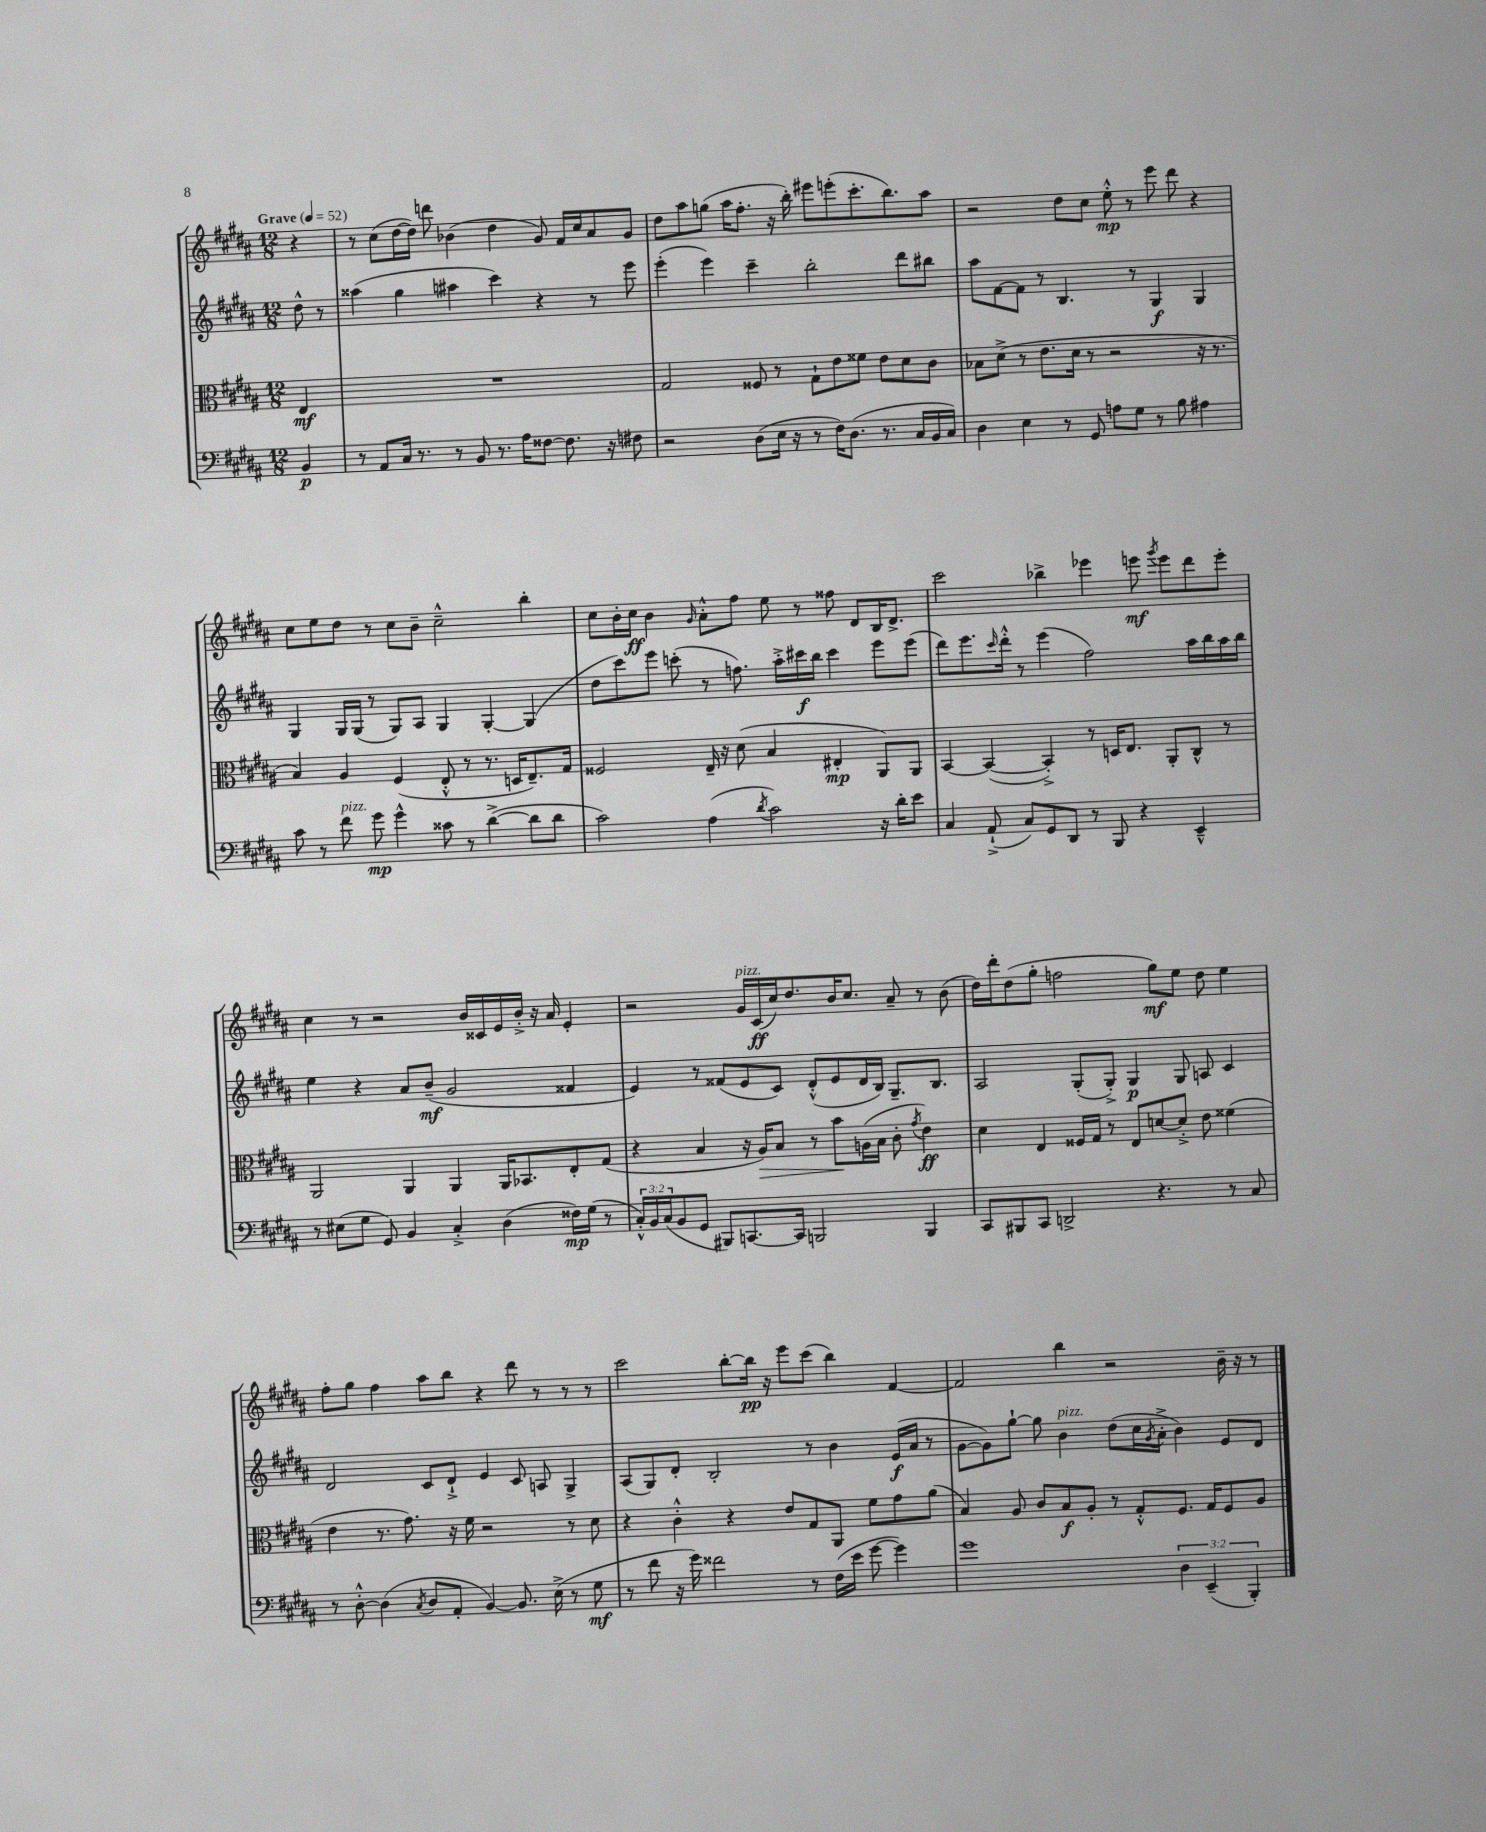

**kern	**dynam	**kern	**dynam	**kern	**dynam	**kern	**dynam
*part4	*part4	*part3	*part3	*part2	*part2	*part1	*part1
*staff4	*staff4	*staff3	*staff3	*staff2	*staff2	*staff1	*staff1
*clefF4	*	*clefC3	*	*clefG2	*	*clefG2	*
*k[f#c#g#d#a#]	*	*k[f#c#g#d#a#]	*	*k[f#c#g#d#a#]	*	*k[f#c#g#d#a#]	*
*M12/8	*	*M12/8	*	*M12/8	*	*M12/8	*
*MM52	*	*MM52	*	*MM52	*	*MM52	*
=	=	=	=	=	=	=	=
!	!	!	!	!	!	!LO:TX:a:B:t=Grave	!
4BB/	p	4E/	mf	8dd#^^\	.	4r	.
.	.	.	.	8r	.	.	.
=1	=1	=1	=1	=1	=1	=1	=1
8r	.	1.r	.	(4aa##X\	.	8r	.
8AA#/L	.	.	.	.	.	(8cc#\L	.
16C#/Jk	.	.	.	4gg#\	.	[16dd#\L	.
8.r	.	.	.	.	.	16dd#\JJ])	.
.	.	.	.	.	.	8dddn\	.
8r	.	.	.	4aa#X\	.	(4b-X\	.
8BB/	.	.	.	.	.	.	.
8.r	.	.	.	4ccc#\)	.	4dd#\	.
16A#\KL	.	.	.	.	.	.	.
[8F##X\J	.	.	.	4r	.	8g#/)	.
8.F##\]	.	.	.	.	.	16f#/LL	.
.	.	.	.	.	.	16cc#/J	.
.	.	.	.	8r	.	8a#/	.
16r	.	.	.	.	.	.	.
8F#X\	.	.	.	8eee\	.	8g#/J	.
=2	=2	=2	=2	=2	=2	=2	=2
2r	.	2G#/	.	(4eee'\	.	8dd#\L	.
.	.	.	.	.	.	8aa#\	.
.	.	.	.	4eee\)	.	(8ggn\J	.
.	.	.	.	.	.	16aa#\KL	.
.	.	.	.	.	.	8.ff#'\J	.
(8D#\L	.	8F##X/	.	4ccc#~\	.	.	.
16E\Jk	.	8r	.	.	.	16r	.
16r	.	.	.	.	.	16bb'\)	.
8r	.	8G#`\L	.	2bb'\	.	8eee#X\L	.
16F#\KL)	.	8e\	.	.	.	(8eeen'\	.
(8.D#\J	.	.	.	.	.	.	.
.	.	8f##X\J	.	.	.	8.ccc#'\	.
8.r	.	8e\L	.	.	.	.	.
.	.	.	.	.	.	8.bb\)	.
.	.	8d#\	.	8ddd#\L	.	.	.
16C#/LL	.	.	.	.	.	.	.
16BB/	.	8c#\J	.	8bb#X\J	.	8aa#\J	.
16C#/JJ)	.	.	.	.	.	.	.
=3	=3	=3	=3	=3	=3	=3	=3
4D#\	.	8B-X\L	.	8aa#\L	.	2r	.
.	.	(8d#^\J	.	[8f#\	.	.	.
4E\	.	8r	.	8f#\J]	.	.	.
.	.	8.e\L	.	8r	.	.	.
8r	.	.	.	4.B/	.	8dd#\L	.
.	.	16d#\Jk	.	.	.	.	.
8GG#/	.	8r	.	.	.	8cc#\J	.
8An\L	.	2r	.	.	.	8ee'^^\	mp
8G#\J	.	.	.	8r	.	8r	.
8r	.	.	.	4G#/	f	8eee\	.
8B\	.	.	.	.	.	8ddd#\	.
4A#X\	.	16r	.	4G#/	.	4r	.
.	.	8.r	.	.	.	.	.
!!LO:LB:g=z
=4	=4	=4	=4	=4	=4	=4	=4
8c#\	.	4B/)	.	4G#/	.	8cc#\L	.
8r	.	.	.	.	.	8ee\	.
!LO:TX:a:i:t=pizz.	!	!	!	!	!	!	!
8f#\	.	4A#/	.	16G#/LL	.	8dd#\J	.
.	.	.	.	(16G#/JJ	.	.	.
8g#\	mp	.	.	8r	.	8r	.
4g#^^\	.	(4F#/	.	8G#/L)	.	8cc#\L	.
.	.	.	.	8A#/J	.	8b~\J	.
8c##X\	.	8E'^^/	.	4G#/	.	2cc#~^^\	.
8r	.	8r	.	.	.	.	.
([4d#^\	.	8.r	.	[4G#'/	.	.	.
.	.	16Dn/KL	.	.	.	.	.
8d#\L]	.	8.E~/)	.	(4G#/]	.	4bb'\	.
8d#\J	.	.	.	.	.	.	.
.	.	16G#/Jk	.	.	.	.	.
=5	=5	=5	=5	=5	=5	=5	=5
2c#\)	.	2F##X/	.	8dd#\L	.	8cc#\L	.
.	.	.	.	8ccc#\)	.	16b'\L	.
.	.	.	.	.	.	16cc#\JJ	ff
.	.	.	.	8eee\J	.	4b\	.
.	.	.	.	(8cccn'\	.	.	.
.	.	.	.	.	.	16qqg#/	.
(4A#\	.	16E~/	.	8r	.	8a#'^^\L	.
.	.	16r	.	.	.	.	.
.	.	(8d#\	.	8.ffn\)	.	8ff#\J	.
8qd#/	.	.	.	.	.	.	.
2c#\)	.	4B/	.	.	.	8ee\	.
.	.	.	.	16aa#'^\LL	.	.	.
.	.	.	.	16ccc#X\	f	8r	.
.	.	.	.	16bb\JJ	.	.	.
.	.	4E#X'/	mp	4ccc#\	.	8ff##X\	.
.	.	.	.	.	.	8d#/L	.
16r	.	8AA#/L)	.	8eee\L	.	16B/K	.
16d#'\KL	.	.	.	.	.	8.d#^/J	.
8e\J	.	8AA#/J	.	(8eee\J	.	.	.
=6	=6	=6	=6	=6	=6	=6	=6
4C#/	.	[4BB/	.	8ddd#\L)	.	2ccc#\	.
.	.	.	.	8.eee\	.	.	.
(8AA#`^/	.	(4BB/_	.	.	.	.	.
.	.	.	.	16qqccc#/	.	.	.
.	.	.	.	16ddd#'^^\Jk	.	.	.
8C#/L)	.	.	.	8r	.	.	.
8GG#/	.	4BB'^/])	.	(4eee\	.	4bb-X^\	.
8DD#/J	.	.	.	.	.	.	.
8r	.	8r	.	2ff#\)	.	4eee-X\	.
8BBB/	.	16Dn/KL	.	.	.	.	.
.	.	8.E/J	.	.	.	.	.
4r	.	.	.	.	.	8eeen\	mf
.	.	.	.	.	.	8qggg#/	.
.	.	8AA#'/L	.	.	.	8eee\L	.
4EE~^^/	.	8C#^^/J	.	16aa#\LL	.	8ddd#\	.
.	.	.	.	16bb\	.	.	.
.	.	8r	.	16aa#\	.	8eee'\J	.
.	.	.	.	16bb\JJ	.	.	.
!!LO:LB:g=z
=7	=7	=7	=7	=7	=7	=7	=7
8r	.	2AA#/	.	4ee\	.	4cc#\	.
(8E#X\L	.	.	.	.	.	.	.
8G#\J	.	.	.	4r	.	8r	.
8GG#/)	.	.	.	.	.	2r	.
4BB/	.	4AA#/	.	8a#/L	.	.	.
.	.	.	.	(8b~/J	mf	.	.
4C#'^/	.	4AA#/	.	2g#/	.	.	.
.	.	.	.	.	.	16b/LL	.
.	.	.	.	.	.	16c##X/	.
(4D#\	.	16AA#/KL	.	.	.	16e/	.
.	.	8.BB-X/	.	.	.	16b'^/JJ	.
.	.	.	.	.	.	16r	.
.	.	.	.	.	.	16a#/	.
16F##X\LL)	mp	8E'/	.	4f##X/	.	4e'/	.
(16G#\JJ	.	.	.	.	.	.	.
8r	.	(8G#/J	.	.	.	.	.
=8	=8	=8	=8	=8	=8	=8	=8
24C#'^^/LL)	.	4r	.	4e/)	.	2r	.
24BB/	.	.	.	.	.	.	.
(24C#/J	.	.	.	.	.	.	.
8BB/	.	.	.	.	.	.	.
8GG#/J	.	4B/	.	8r	.	.	.
8BBB#X/L)	.	.	.	(8f##X/L	.	.	.
!	!	!	!	!	!	!LO:TX:a:i:t=pizz.	!
[8.CCn/	.	16r	.	8e/	.	16g#/LL	.
!	!	!	!LO:HP:b	!	!	!	!
.	.	16A#/KL)	>	.	.	(16c#/	ff
.	.	8B/J	.	8c#/J)	.	16cc#/J)	.
16CC/Jk]	.	.	.	.	.	8.dd#/	.
2BBBn/	.	8r	.	(8d#'^^/L	.	.	.
.	.	8b\L	.	8e/	.	16b/K	.
.	.	.	.	.	.	8.cc#/J	.
.	.	(16An\L	]	16d#/L	.	.	.
.	.	16B\JJ	.	16B/JJ)	.	.	.
.	.	8c#'\	.	8.G#~/L	.	8a#~/	.
.	.	8qg#/	.	.	.	.	.
4BBB/	.	4e\)	ff	.	.	8r	.
.	.	.	.	8.B/J	.	.	.
.	.	.	.	.	.	(8b\	.
=9	=9	=9	=9	=9	=9	=9	=9
8CC#/L	.	4d#\	.	2A#/	.	16dd#\LL)	.
.	.	.	.	.	.	16ddd#'\J	.
8BBB#X/	.	.	.	.	.	(8dd#\	.
8CC#/J	.	4E/	.	.	.	8gg#'\J	.
2DDn^/	.	.	.	.	.	2ffn\	.
.	.	16F##X/LL	.	(8G#'/L	.	.	.
.	.	16G#/JJ	.	.	.	.	.
.	.	8r	.	8G#'^/J)	.	.	.
.	.	8E/L	.	4G#/	p	.	.
4.r	.	[8dn/	.	.	.	8gg#\L)	mf
.	.	8d'^/J]	.	8G#/	.	8ee\J	.
.	.	8e\	.	8An/	.	8dd#\	.
8r	.	(4f##X\	.	4c#/	.	4ee\	.
8C#/	.	.	.	.	.	.	.
!!LO:LB:g=z
=10	=10	=10	=10	=10	=10	=10	=10
8r	.	4e\	.	2d#/	.	8ff#'\L	.
[8D#'^^\	.	.	.	.	.	8gg#\J	.
(4D#\]	.	8.r	.	.	.	4ff#\	.
.	.	8.g#\)	.	.	.	.	.
8qC#/	.	.	.	.	.	.	.
8D#/L	.	.	.	8c#/L	.	8aa#\L	.
8AA#'/J	.	16r	.	8d#`^/J	.	8bb\J	.
.	.	16f#\	.	.	.	.	.
[4BB/)	.	2r	.	4e/	.	4r	.
8.BB/]	.	.	.	8c#/	.	8ddd#\	.
.	.	.	.	8An/	.	8r	.
(16E^\	.	.	.	.	.	.	.
8r	.	8r	.	4G#^/	.	8r	.
8G#\	mf	8d#\	.	.	.	8r	.
=11	=11	=11	=11	=11	=11	=11	=11
8r	.	4r	.	(8A#/L	.	2ccc#\	.
8f#\	.	.	.	8G#/)	.	.	.
16r	.	4c#'^^\	.	8d#'/J	.	.	.
16g#\)	.	.	.	.	.	.	.
2f##X\	.	.	.	2B'/	.	.	.
.	.	4r	.	.	.	[8bb'\L	.
.	.	.	.	.	.	16bb\Jk]	pp
.	.	.	.	.	.	16r	.
.	.	8e/L	.	.	.	8eee\L	.
8r	.	8G#/	.	8r	.	(8ccc#\J	.
(16F#\LL	.	8AA#/J	.	4b\	.	4bb\)	.
16e\JJ	.	.	.	.	.	.	.
[8g#\	.	8f#\L	.	.	.	.	.
4g#\])	.	8g#\	.	(16e/LL	f	[4f#/	.
.	.	.	.	16a#/JJ	.	.	.
.	.	(8a#\J	.	8r	.	.	.
=12	=12	=12	=12	=12	=12	=12	=12
1g#	.	4B/)	.	[8g#\L	.	2f#/]	.
.	.	.	.	8g#\])	.	.	.
.	.	8A#/	.	[8gg#`\J	.	.	.
.	.	8c#/L	.	8gg#\]	.	.	.
!	!	!	!	!LO:TX:a:i:t=pizz.	!	!	!
.	.	8B/	f	4b\	.	4bb\	.
.	.	8A#'/J	.	.	.	.	.
.	.	8r	.	(8dd#\L	.	2r	.
.	.	8G#'^^/L	.	16cc#\L	.	.	.
.	.	.	.	8qg#/	.	.	.
.	.	.	.	16a#'^\JJ	.	.	.
6D#\	.	8.F#/J	.	4b\)	.	.	.
(6EE~/	.	.	.	.	.	.	.
.	.	16G#/KL	.	.	.	.	.
.	.	8F#/	.	8e/L	.	16b~\	.
.	.	.	.	.	.	16r	.
6BBB'/)	.	.	.	.	.	.	.
.	.	8A#/J	.	8d#/J	.	8r	.
==	==	==	==	==	==	==	==
*-	*-	*-	*-	*-	*-	*-	*-
